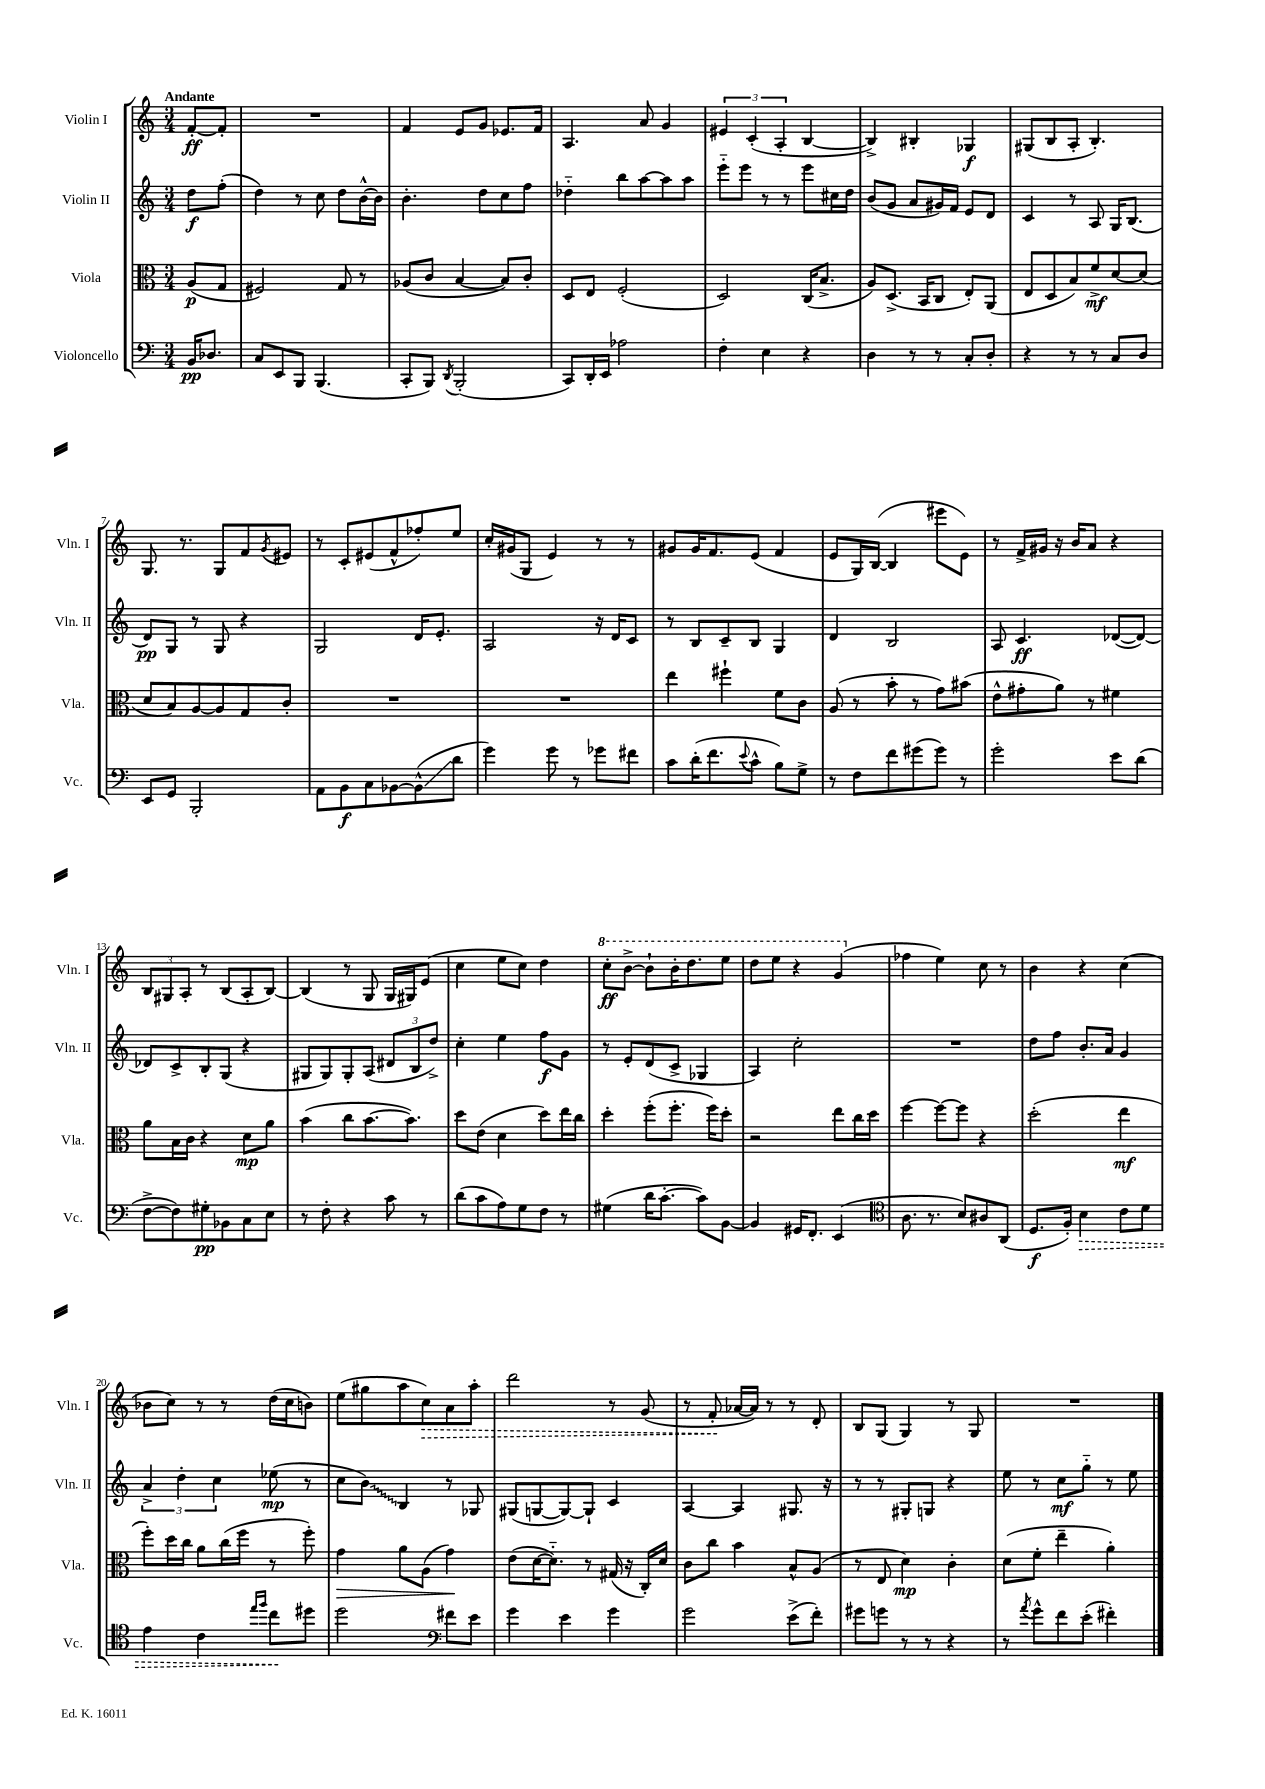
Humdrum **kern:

**kern	**kern	**kern	**kern
*staff4	*staff3	*staff2	*staff1
*clefF4	*clefC3	*clefG2	*clefG2
*k[]	*k[]	*k[]	*k[]
*M3/4	*M3/4	*M3/4	*M3/4
16BB	(8A	8dd	[8f'
8.D-	.	.	.
.	8G	(8ff'	8f']
=	=	=	=
8C	2F#)	4dd)	2.r
8EE	.	.	.
8BBB	.	8r	.
(4.BBB	.	8cc	.
.	8G	8dd	.
.	8r	[16b^^	.
.	.	16b]	.
=	=	=	=
8CC'	(8A-	4.b'	4f
8BBB)	8c	.	.
8qDD	.	.	.
(2BBB'	[4B	.	8e
.	.	8dd	8g
.	8B])	8cc	8.e-
.	8c'	8ff	.
.	.	.	16f
=	=	=	=
8CC)	8D	4dd-'~	4.A
16DD'	8E	.	.
16EE	.	.	.
2A-	(2F'	8bb	.
.	.	[8aa	8a
.	.	8aa]	4g
.	.	8aa	.
=	=	=	=
4F'	2D)	8eee'~	6e#
.	.	8eee	.
.	.	.	(6c'
4E	.	8r	.
.	.	.	6A'
.	.	8r	.
4r	(16C	8eee	[4B
.	8.B^	.	.
.	.	16cc#	.
.	.	16dd	.
=	=	=	=
4D	8A)	(8b	4B^])
.	(8.D^	8g	.
8r	.	8a	4B#'
.	16BB	.	.
8r	8C	16g#)	.
.	.	16f	.
8C'	8E')	8e	4G-
8D'	(8AA	8d	.
=	=	=	=
4r	8E	4c	(8G#
.	8D	.	8B
8r	8B)	8r	8A'
8r	8f^	8A	4.B')
8C	[8d	16G	.
.	.	(8.B	.
8D	(8d]	.	.
=	=	=	=
8EE	8d	8d)	8.G
8GG	8B)	8G	.
.	.	.	8.r
2BBB'	[8A	8r	.
.	8A]	8G	8G
.	8G	4r	8f
.	.	.	8qg
.	8c'	.	8e#
=	=	=	=
8AA	2.r	2G	8r
8BB	.	.	8c'
8C	.	.	(8e#
[8BB-	.	.	8f^^
(8BB-^^]	.	16d	8ff-')
.	.	8.e'	.
8d	.	.	8ee
=	=	=	=
4g)	2.r	2A	16cc'
.	.	.	(16g#
.	.	.	8G
8g	.	.	4e)
8r	.	.	.
8g-	.	16r	8r
.	.	16d	.
8f#	.	8c	8r
=	=	=	=
8c	4ee	8r	8g#
(16d'	.	8B	16g#
8.f	.	.	8.f
.	4ff#`	8c~	.
8qqe	.	.	.
8c^^	.	8B	(8e
8B)	8f	4G	4f
8G^	8c	.	.
=	=	=	=
8r	(8A	4d	8e
8F	8r	.	16G)
.	.	.	([16B
8f	8b'	2B	4B]
(8g#	8r	.	.
8g#)	8g)	.	8eee#
8r	(8b#	.	8e)
=	=	=	=
2g'	8e^^	8A	8r
.	8g#'	4.c	16f^
.	.	.	16g#
.	8a)	.	16r
.	.	.	16b
.	8r	.	8a
8e	4f#	([8d-	4r
(8d	.	8d-_)	.
=	=	=	=
[8F^	8a	8d-]	12B
.	.	.	12G#
8F])	16B	8c^	.
.	.	.	12A'
.	16c	.	.
8G#'	4r	8B'	8r
8BB-	.	(8G	(8B
8C	8d	4r	8A'
8E	8a	.	[8B)
=	=	=	=
8r	(4b	8G#	(4B]
8F'	.	8G#)	.
4r	8cc	8G#'	8r
.	[8.b	(8A	8G
8c	.	12d#	16G
.	8.b])	.	16G#)
.	.	12B	.
8r	.	.	(8e
.	.	12dd^)	.
=	=	=	=
(8d	8dd	4cc'	4cc
8c	(8e	.	.
8A)	4d	4ee	8ee
8G	.	.	8cc)
8F	8dd)	8ff	4dd
8r	16ee	8g	.
.	16cc	.	.
=	=	=	=
(4G#	4dd'	8r	8ccc'
.	.	8e'	[8bb^
16d	(8ff'	(8d	8bb`]
[8.c'	.	.	.
.	8.ff'	8c^	16bb'
.	.	.	8.ddd
8c])	.	4G-	.
.	16ff)	.	.
[8BB	8dd'	.	8eee
=	=	=	=
4BB]	2r	4A)	8ddd
.	.	.	8eee
16GG#	.	2cc'	4r
8.FF'	.	.	.
(4EE	8ee	.	(4gg
.	16cc	.	.
.	16dd	.	.
=	=	=	=
*clefC4	*	*	*
8.A	[4ff	2.r	4ff-
8.r	.	.	.
.	8ff_	.	4ee)
8B)	8ff]	.	.
8A#	4r	.	8cc
(8AA	.	.	8r
=	=	=	=
8.D	(2dd'	8dd	4b
.	.	8ff	.
16F')	.	.	.
4B	.	8.b'	4r
.	.	16a	.
8c	4ee	4g	(4cc
8d	.	.	.
=	=	=	=
4e	8ff')	6a^	8b-
.	16dd	.	8cc)
.	.	6dd'	.
.	16cc	.	.
4c	8a	.	8r
.	.	6cc	.
.	(16cc	.	8r
.	16ff	.	.
16qqee	.	.	.
16qqff	.	.	.
8cc	8r	(8ee-	(16dd
.	.	.	16cc
8dd#	8ff')	8r	8b)
=	=	=	=
2dd	4g	8cc	(8ee
.	.	8b)	8gg#
.	8a	4B	8aa
.	(8A	.	8cc)
*clefF4	*	*	*
8f#	4g)	8r	8a
8e	.	8G-	8aa'
=	=	=	=
4g	(8e	(8G#	2ddd
.	[16d	[8G	.
.	8.d'~])	.	.
4e	.	8G_)	.
.	8r	8G`]	.
4g	(16G#	4c	8r
.	16r	.	.
.	16C')	.	(8g
.	16d	.	.
=	=	=	=
2g	8c	[4A	8r
.	8cc	.	8f'
.	4b	4A]	[16a-
.	.	.	16a-])
.	.	.	8r
(8e^	8B^^	8.G#	8r
8f')	(8A	.	8d'
.	.	16r	.
=	=	=	=
8g#	8r	8r	8B
8g	8E	8r	(8G
8r	4d)	8G#'	4G)
8r	.	8G	.
4r	4c'	4r	8r
.	.	.	8G
=	=	=	=
8r	(8d	8ee	2.r
8qa	.	.	.
8g^^	8f'	8r	.
8f	4ee~	8cc	.
(8e'	.	8gg'~	.
4f#')	4a')	8r	.
.	.	8ee	.
==	==	==	==
*-	*-	*-	*-
